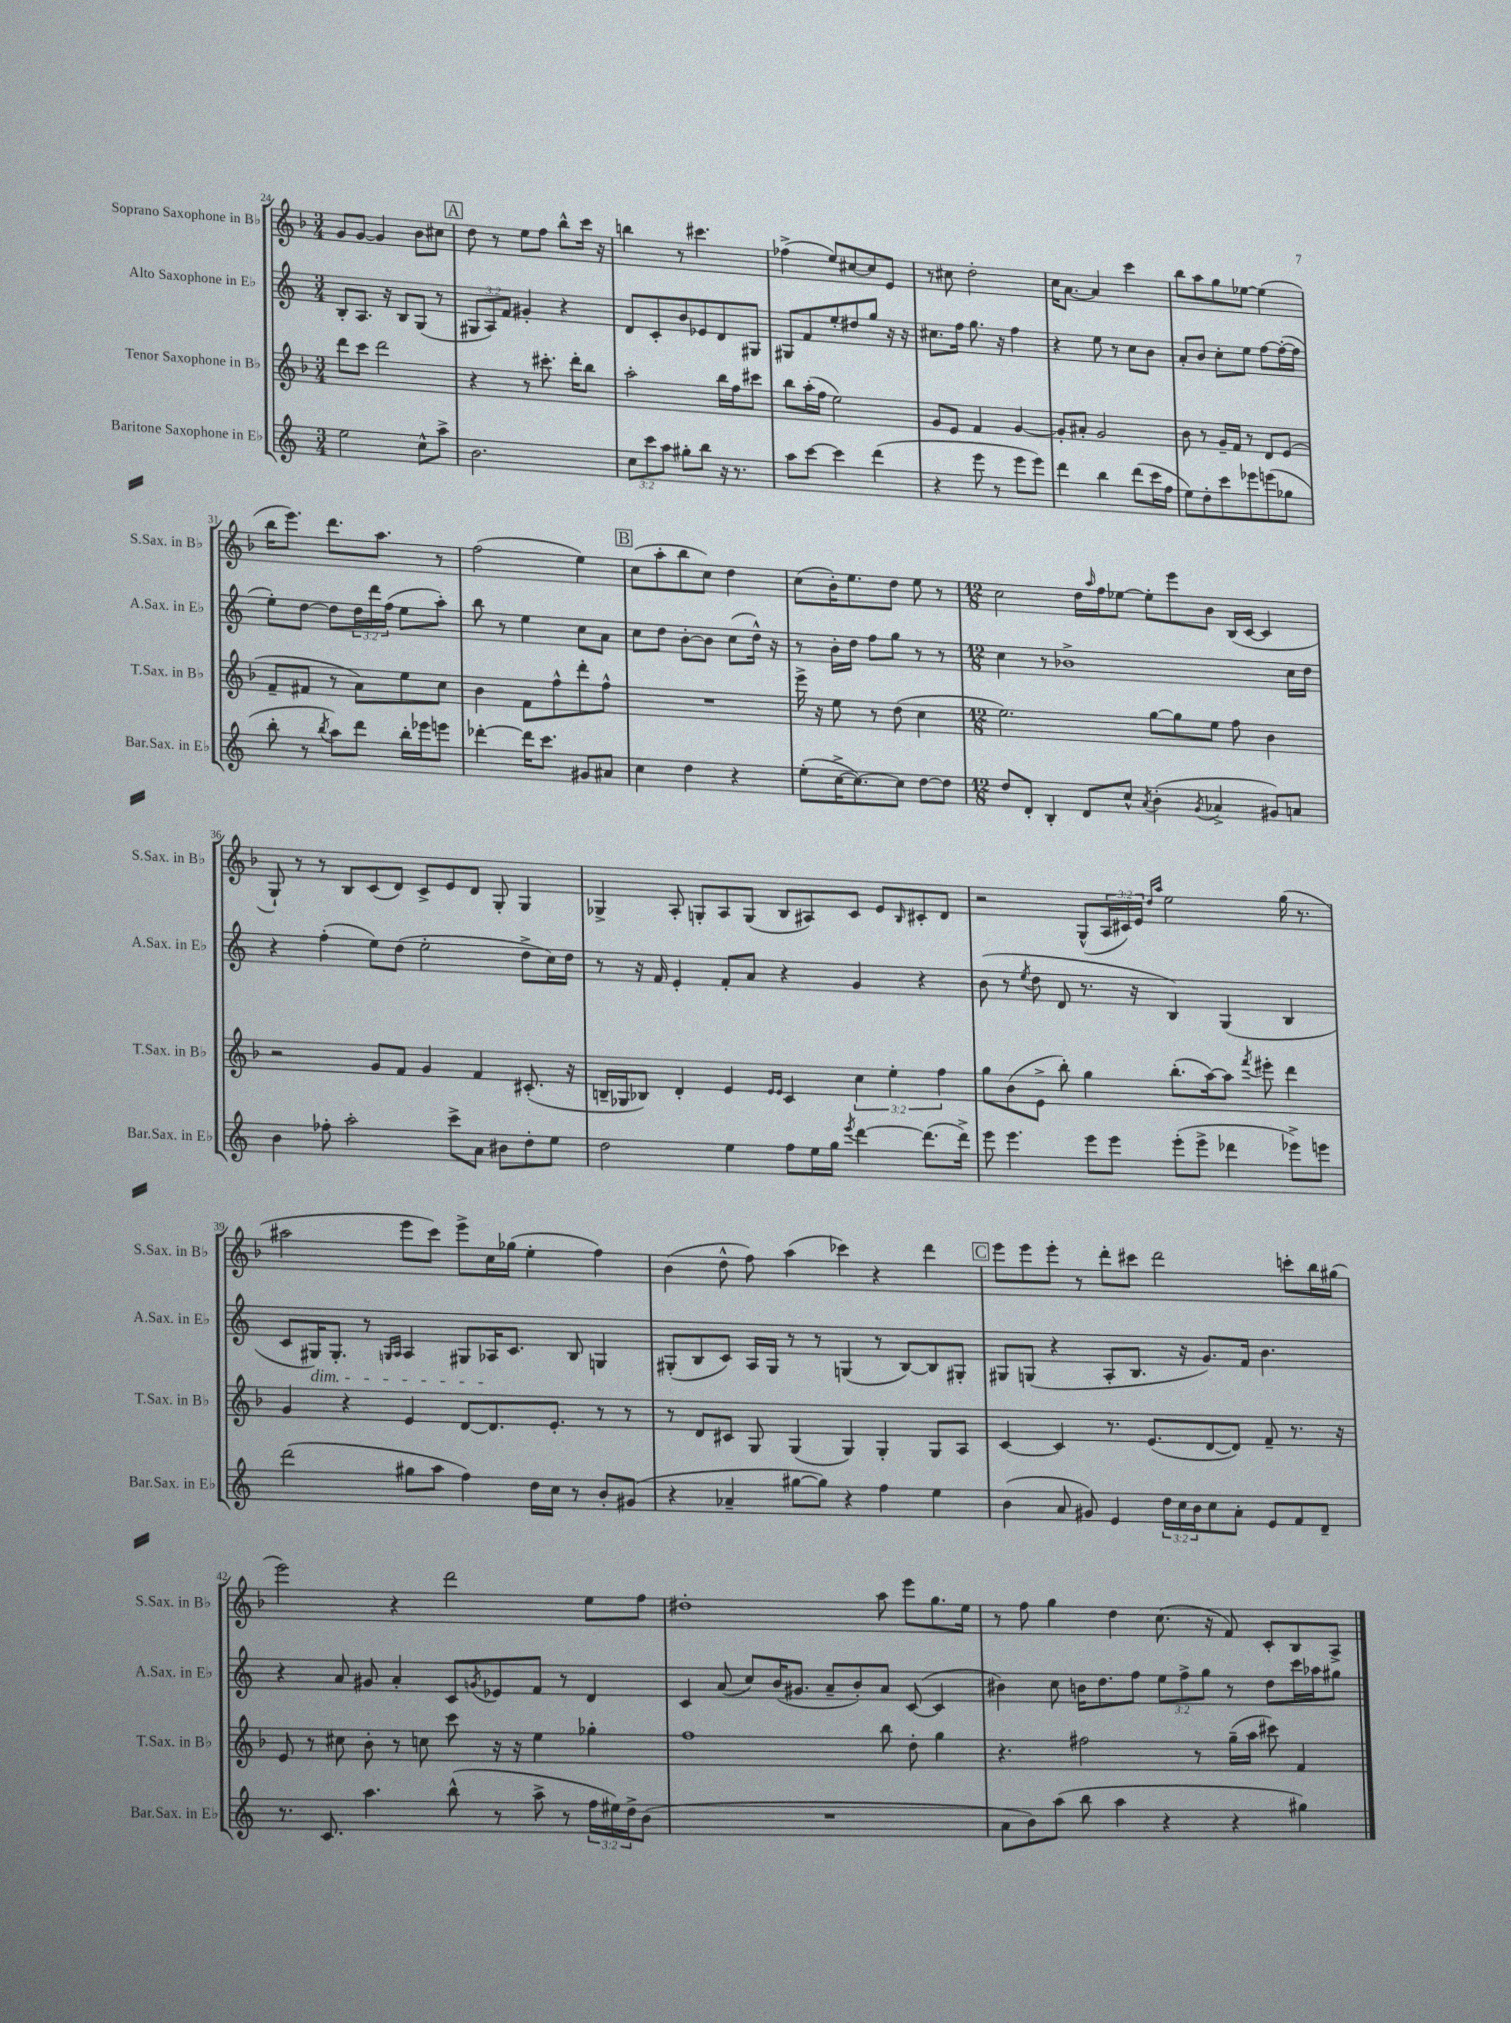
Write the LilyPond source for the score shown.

<<
\new StaffGroup <<
\new Staff = "s0" \with { instrumentName = "Soprano Saxophone in Bb" shortInstrumentName = "S.Sax. in Bb" } {
    \clef treble \key f \major \numericTimeSignature \time 3/4 \override Staff.TupletNumber.text = #tuplet-number::calc-fraction-text
    g'8 g'8~ g'4 bes'8 cis''8 |
    \mark \markup { \box "A" } d''8 r8 e''8 f''8 bes''8-^ c'''16 r16 |
    b''4 r8 cis'''4. |
    fes''4->( e''8) cis''8~ cis''8 e'8 |
    r8 cis''8 d''2-. |
    c''16 a'8.~ a'4 c'''4 |
    bes''8 a''8 g''8 ees''8~ ees''4( |
    bes''16 e'''8.) d'''8. a''8. r8 |
    f''2( e''4) |
    \mark \markup { \box "B" } c''8( a''8-. bes''8 c''8) d''4 |
    c''8( bes'16-.) e''8. d''8 e''8 r8 |
    \numericTimeSignature \time 12/8 c''2 d''16 \grace { a''16 } f''16 ees''8~ ees''8-. e'''8 bes'8 bes16( c'16~ c'4 |
    g8-!) r8 r8 bes8 c'8( d'8) c'8-> e'8 d'8 g8-. g4 |
    ges4-> a8-. g8-. a8 g8( bes8 ais8) c'8 e'8 \grace { bes16 } cis'8-. d'8 |
    r2 g8-^( \tuplet 3/2 { a16 cis'16) e'16 } \grace { d''16 a''16 } e''2 g''16( r8. |
    ais''2 e'''8 c'''8) e'''8-> c''16 ges''16( e''4-. f''4) |
    bes'4( d''8-^ f''8) a''4( ces'''4) r4 d'''4 |
    \mark \markup { \box "C" } e'''8 e'''8 e'''8-. r8 d'''8-. cis'''8 d'''2 c'''8-. bes''16 gis''16( |
    e'''2) r4 d'''2 e''8 f''8 |
    dis''1-. a''8 e'''8 g''8. e''16 |
    r8 f''8 g''4 d''4 c''8.( r16 f'8) c'8-. bes8 a8-> \bar "|." |
}
\new Staff = "s1" \with { instrumentName = "Alto Saxophone in Eb" shortInstrumentName = "A.Sax. in Eb" } {
    \clef treble \key c \major \numericTimeSignature \time 3/4 \override Staff.TupletNumber.text = #tuplet-number::calc-fraction-text
    b8-. a8. r16 b8 g8( r8 |
    \mark \markup { \box "A" } \tuplet 3/2 { gis8 a8) f'8 } gis'4-. r4 |
    d'8 c'8-. b'8 ees'8 d'8 gis8 |
    gis8 f'8 e''8-. dis''8 g''8 r16 r16 |
    cis''8. f''16 g''8. r16 f''4 |
    r4 e''8 r8 c''8 b'8 |
    a'8-. b'8 c''8-. e''8 f''8~ f''16~-.( f''16 |
    e''8-.) d''8~ d''8 \tuplet 3/2 { d''16 d'''16 f''16( } e''8 a''8-.) |
    b''8 r8 e''4 c''8 a'8 |
    \mark \markup { \box "B" } c''8 d''8 b'8~-. b'8 c''8( d''16-^) r16 |
    r8 b'16-. d''16 f''8 g''8 r8 r8 |
    \numericTimeSignature \time 12/8 c''4 r8 bes'1-> c''16 d''16 |
    r4 f''4-.( e''8) d''8( e''2-. d''8-> c''16) d''16 |
    r8 r16 f'16 e'4-. f'8-. a'8 r4 g'4 r4 |
    b'8( r8 \acciaccatura { e''8 } d''8 d'8 r8. r16 b4) g4( b4 |
    c'8 gis16\dim) gis8.-. r8 \grace { g16 a16 } a4 gis8 aes16\! c'8. b8 g4 |
    gis8-.( b8 c'8) a16 gis16 r8 r8 g4( r8 b8~) b8 gis8-. |
    \mark \markup { \box "C" } gis8 g8( r4 a8-. b8. r16 g'8.) f'16 b'4. |
    r4 a'8 gis'8 a'4-. c'8 \acciaccatura { g'8 } ees'8 f'8 r8 d'4 |
    c'4 a'8( c''8) b'16( gis'8. a'8-- b'8-.) a'8 c'8~( c'4 |
    bis'4) c''8 b'16 d''8. f''8 \tuplet 3/2 { e''8 f''8-> g''8 } r8 d''8 c'''16 aes''16 gis''8 \bar "|." |
}
\new Staff = "s2" \with { instrumentName = "Tenor Saxophone in Bb" shortInstrumentName = "T.Sax. in Bb" } {
    \clef treble \key f \major \numericTimeSignature \time 3/4 \override Staff.TupletNumber.text = #tuplet-number::calc-fraction-text
    d'''8 c'''8 d'''2 |
    \mark \markup { \box "A" } r4 r8 cis'''8.-. d'''16-. bes''8 |
    a''2-. bes''16 f''16 cis'''8 |
    bes''8 a''16-.( f''16 e''2) |
    g'8 e'8 f'4 g'4~ |
    g'8-. ais'8-. g'2 |
    bes'8 r8 g'16-- f'16 r8 d'8 e'8( |
    f'8-- fis'8 r8 a'8) e''8 c''8 |
    bes'4 f'8 f''8-^ d'''8-. f''8-^ |
    \mark \markup { \box "B" } R2. |
    e'''16-> r16 e''8 r8 d''8( c''4 |
    \numericTimeSignature \time 12/8 e''2.) g''8~ g''8 e''8 f''8 bes'4 |
    r2 g'8 f'8 g'4 f'4 cis'8.-.( r16 |
    b16-- ges16 bes8) d'4-. e'4 \grace { e'16 e'16 } c'4 \tuplet 3/2 { c''4 e''4-. f''4 } |
    g''8 bes'8( e'8-> bes''8-.) g''4 bes''8.-.( a''16~) a''8 \acciaccatura { f'''8 } eis'''8-. d'''4 |
    g'4 r4 e'4 d'8~ d'8. e'8.-. r8 r8 |
    r8 d'8 cis'8 g8 g4( g4) g4-. g8 a8 |
    \mark \markup { \box "C" } c'4~ c'4 r8. e'8.( d'8~ d'8) f'8-- r8. r16 |
    e'8 r8 cis''8 bes'8-. r8 c''8 c'''8 r16 r16 e''4 ges''4-. |
    f''1 bes''8 d''8-. g''4 |
    r4. fis''2 r8 g''16--( a''16 cis'''8) f'4 \bar "|." |
}
\new Staff = "s3" \with { instrumentName = "Baritone Saxophone in Eb" shortInstrumentName = "Bar.Sax. in Eb" } {
    \clef treble \key c \major \numericTimeSignature \time 3/4 \override Staff.TupletNumber.text = #tuplet-number::calc-fraction-text
    e''2 c''8-^ a''8-> |
    \mark \markup { \box "A" } b'2. |
    \tuplet 3/2 { c''8 c'''8 a''8 } gis''8-. b''8 r16 r8. |
    a''8 c'''8~ c'''4 d'''4( |
    r4 e'''8 r8 e'''8 e'''8) |
    d'''4 b''4 d'''8( c'''16 f''16 |
    e''8) d''8-. c'''8 ees'''8 e'''8( ges''8 |
    b''8-. r8 \acciaccatura { b''8 } a''8) d'''8 b''16-. ees'''16 e'''8 |
    des'''4~-. des'''16 c'''8. gis'8 ais'8 |
    \mark \markup { \box "B" } c''4 d''4 r4 |
    e''8-.( c''16~-> c''8.~) c''8 d''8~ d''8 |
    \numericTimeSignature \time 12/8 d''8 d'8-. b4-. d'8 c''8-^ \acciaccatura { a'8 } b'4-.( \acciaccatura { g'8 } aes'4-> gis'8) a'8 |
    b'4 fes''8-. a''2-. c'''8-> a'8 bis'8 d''8-. e''8 |
    d''2 e''4 f''8 e''16 g''16 \acciaccatura { e'''8 } d'''4~ d'''8.( d'''16->) |
    e'''8 e'''4. e'''8 e'''8 e'''8-.( e'''8-> des'''4 ees'''8->) e'''8 |
    d'''2( gis''8 a''8 f''4) d''16 c''16 r8 b'8-. gis'8( |
    r4 aes'4-- gis''8~ gis''8) r4 f''4 e''4 |
    \mark \markup { \box "C" } b'4( a'8 gis'8) e'4 \tuplet 3/2 { d''16 c''16 b'16 } c''8 a'8-. e'8 f'8 d'8-- |
    r8. c'8. a''4. b''8-^( r8 a''8-> r8 \tuplet 3/2 { f''16 eis''16) d''16-> } b'8( |
    R1. |
    a'8 b'8) a''8( b''8 a''4 r4 r4 gis''4) \bar "|." |
}
>>
>>
\layout { \context { \Score currentBarNumber = #24 } }
